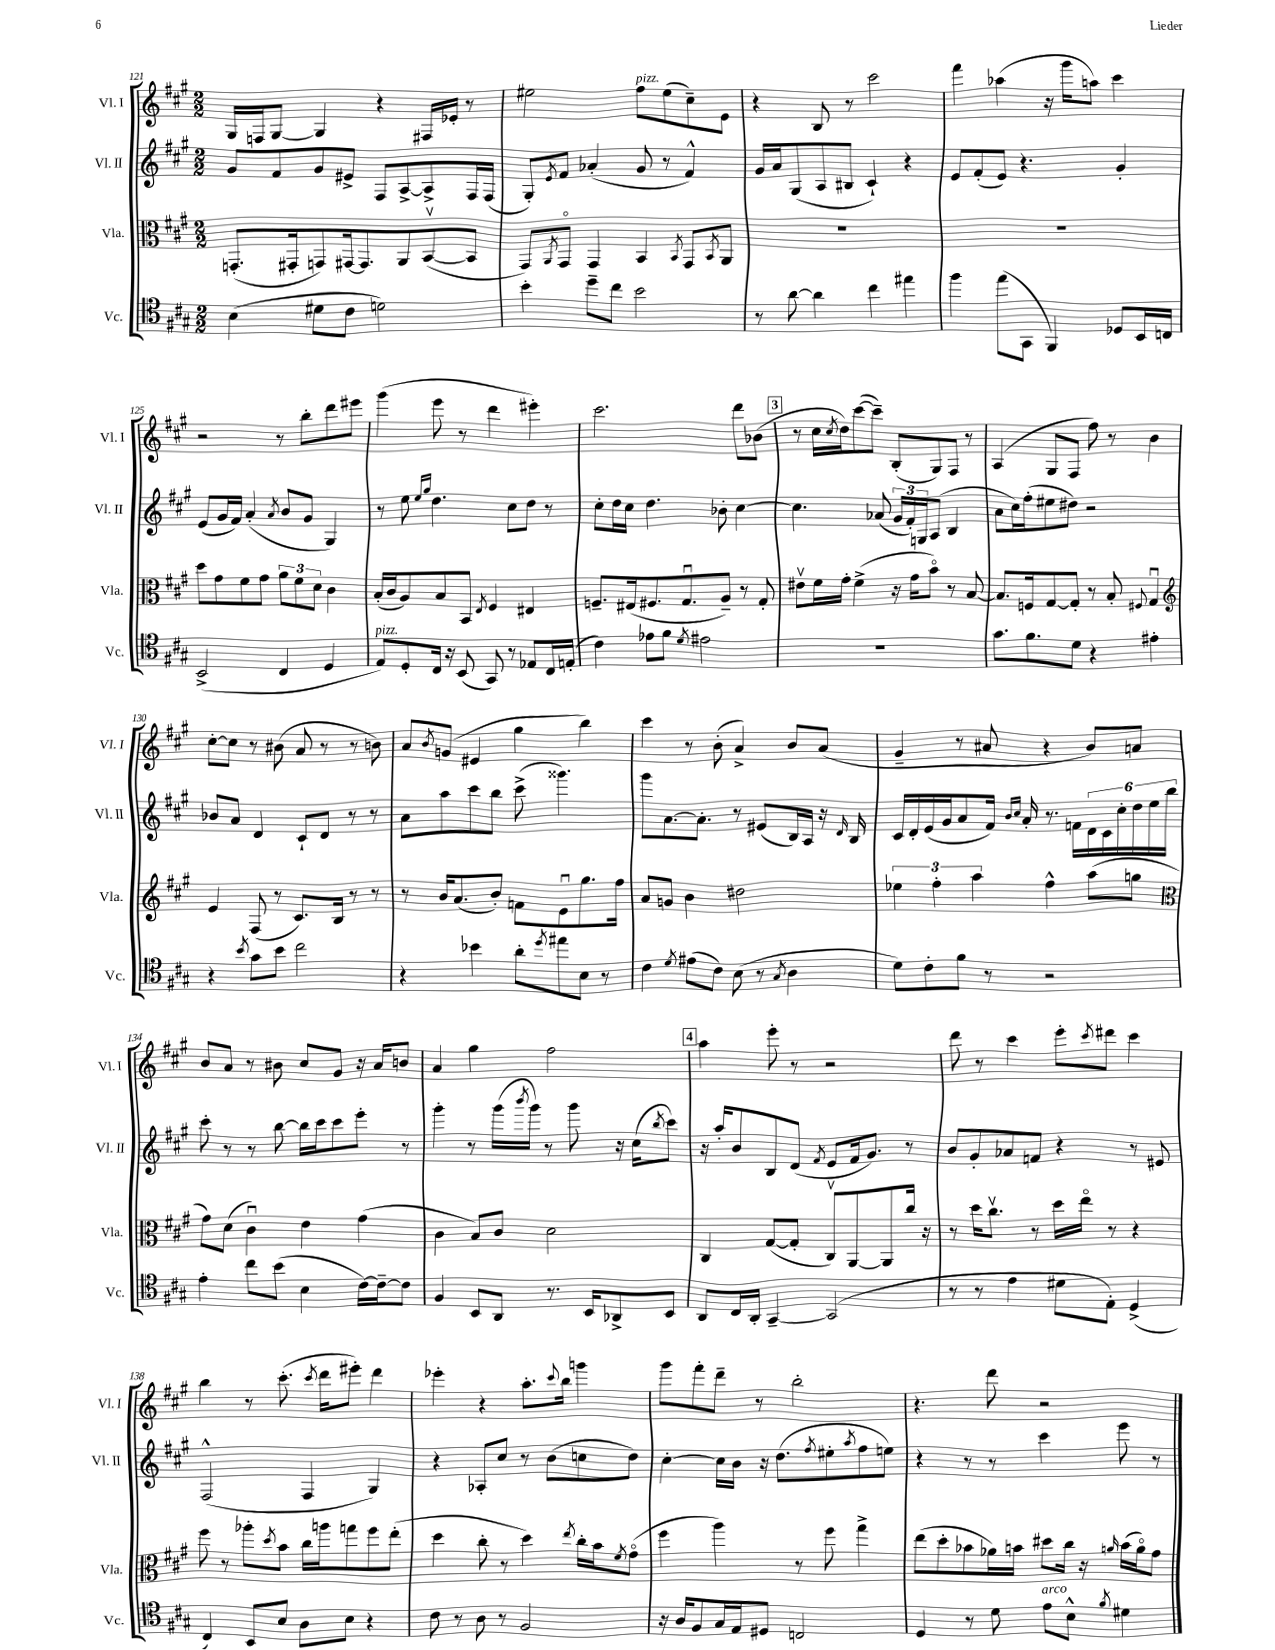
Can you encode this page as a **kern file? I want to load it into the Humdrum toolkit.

**kern	**kern	**kern	**kern
*part4	*part3	*part2	*part1
*staff4	*staff3	*staff2	*staff1
*I"Vc.	*I"Vla.	*I"Vl. II	*I"Vl. I
*I'Vc.	*I'Vla.	*I'Vl. II	*I'Vl. I
*clefC4	*clefC3	*clefG2	*clefG2
*k[f#c#g#]	*k[f#c#g#]	*k[f#c#g#]	*k[f#c#g#]
*M2/2	*M2/2	*M2/2	*M2/2
=121	=121	=121	=121
(4B\	(8.GGn'/L	8g#/L	16G#/LL
.	.	.	16Fn/J
.	.	8f#/	[8G#/J
.	16GG#X'/k	.	.
8d#X\L	8GGn/)	8g#/	4G#/]
8c#\J	[16GG#X/k	8e#X^/J	.
.	8.GG#/]	.	.
2dn\)	.	8F#/L	4r
.	8AA/	[8A^/	.
.	([8BBv/	8A^/]	16F#X/LL
.	.	.	16e-X'/JJ
.	8BB/J]	16F#/L	8r
.	.	(16F#/JJ	.
=122	=122	=122	=122
4b'\	8GG#/L)	8G#'/L)	2ee#X\
.	8qAA/	8qe/	.
.	8GG#/J	8f#/J	.
8dd~\L	4GG#/	(4a-X'/	.
8cc#\J	.	.	.
!	!	!	!LO:TX:a:i:t=pizz.
2b\	4BB/	8g#/	8ff#\L
.	.	8r	(8ee#\
.	8qBB/	.	.
.	8GG#/L	4f#^^/)	8cc#~\)
.	8qBB/	.	.
.	8AA/J	.	8e\J
=123	=123	=123	=123
8r	1r	16g#/LL	4r
.	.	16a/J	.
[8a\	.	(8G#/	.
4a\]	.	8A/	8B/
.	.	8B#X/J	8r
4cc#\	.	4c#`/)	2ccc#\
4ee#X\	.	4r	.
=124	=124	=124	=124
4ff#\	1r	8e/L	4fff#\
.	.	(8f#'/	.
(8ee\L	.	8e/J)	(4aa-X\
8GG#\J	.	4.r	.
4FF#/)	.	.	16r
.	.	.	16ggg#\KL
.	.	.	8aan\J)
8D-X/L	.	4g#'/	4ccc#\
16BB/L	.	.	.
16Cn/JJ	.	.	.
!!LO:LB:g=z
=125	=125	=125	=125
(2BB^/	8dd\L	(8e/L	2r
.	8g#\	16g#/L	.
.	.	16f#/JJ)	.
.	8f#\	(4a'/	.
.	8g#\J	.	.
.	.	8qa/	.
4C#/	12a\L	8b/L	8r
.	12f#\	.	.
.	.	8g#/J	8bb'\L
.	12d\J	.	.
4D/	4c#\	4G#/)	8ddd\
.	.	.	8eee#X\J
=126	=126	=126	=126
!LO:TX:a:i:t=pizz.	!	!	!
8E/L)	(16B'/LL	8r	(4ggg#\
.	16c#/J	.	.
8D'/	8A/)	8ee\	.
.	.	16qqee/LL	.
.	.	16qqgg#/JJ	.
16C#/Jk	8B/	4.dd\	8eee\
16r	.	.	.
(8BB/	8BB/J	.	8r
.	8qE/	.	.
8GG#/)	4F#/	.	4ddd\
8r	.	8cc#\L	.
8E-X/L	4E#X/	8dd\J	4eee#X'\)
16C#/L	.	8r	.
(16En'/JJ	.	.	.
=127	=127	=127	=127
4c#\)	8.Fn~/L	8cc#'\L	2.ccc#\
.	.	16dd\L	.
.	(16E#X/k	16cc#\JJ	.
8e-X\L	8.F#X/	4.dd\	.
8f#\J	.	.	.
.	8.G#u/	.	.
8qd/	.	.	.
2e#X\	.	.	.
.	8A~/J)	8b-X'\	.
.	8r	[4cc#\	8ddd\L
.	8G#'/	.	(8b-X\J
!!LO:REH:place=s1:t=3
=128	=128	=128	=128
1r	8e#Xv\L	4.cc#\]	8r
.	16f#\L	.	16cc#\LL
.	.	.	8qcc#/
.	16g#'\JJ	.	16dd\J)
.	(4f#^\	.	([8ccc#\
.	.	(8a-X/	8ccc#~\J])
.	16r	24g#/LL	(8B'/L
.	.	24f#'/)	.
.	16g#\KL	.	.
.	.	24Gn/J	.
.	8b\J)	(8A/J	8G#/)
.	8r	4B/	8F#/J
.	[8B/	.	8r
=129	=129	=129	=129
8.g#\L	8.B/L]	8a\L	(4A/
.	.	16cc#\L)	.
8.f#\	16Fn/k	(16ff#'\J	.
.	[8G#/	8ee#X\	8G#/L
8d\J	8G#'/J]	8dd#X\J)	8F#/J
4r	8r	2r	8ff#\)
.	8B'/	.	8r
.	8qqF#X/	.	.
4e#X'\	4G#u/	.	4b\
!!LO:LB:g=z
=130	=130	=130	=130
*	*clefG2	*	*
4r	4e/	8b-X/L	[8cc#'\L
.	.	8a/J	8cc#\J]
8qb/	.	.	.
8g#\L	(8F#/	4d/	8r
8b\J	8r	.	(8b#X\
2cc#\	8.c#/L)	8c#`/L	8a/
.	.	8d/J	8r
.	16B/Jk	.	.
.	8r	8r	8r
.	8r	8r	8bn\)
=131	=131	=131	=131
4r	8r	8a\L	8a/L
.	.	.	8qb/
.	16b/KL	8aa\	(8gn/J
.	(8.a/	.	.
4b-X\	.	8ccc#\	4e#X/
.	8b'/J)	8bb\J	.
8a'\L	8fn\L	(8ccc#^\	4gg#\
8qdd/	.	.	.
8ee#X\	8eu\	4.ggg##X\)	.
8B\J	8.gg#\	.	4bb\)
8r	.	.	.
.	16ff#\Jk	.	.
=132	=132	=132	=132
4c#\	8a/L	8ggg#\L	4ccc#\
.	8gn/J	[8.a\	.
8qd/	.	.	.
(8e#X\L	4b\	.	8r
.	.	8.a'\J]	.
8c#\J)	.	.	(8b'\
(8B\	2dd#X\	8r	4a^/)
8r	.	(8e#X/L	.
8qG#/	.	.	.
4A\	.	16B/L)	8b/L
.	.	16A/JJ	.
.	.	16r	(8a/J
.	.	16qqd/	.
.	.	16B/	.
=133	=133	=133	=133
8d\L)	6ee-X\	16c#/LL	4g#~/
.	.	16d'/	.
8c#'\	.	(16e/	.
.	6ff#'\	.	.
.	.	16g#/J	.
8f#\J	.	8a/	8r
.	6aa\	.	.
8r	.	16f#/Jk)	8a#X/
.	.	16qqb/LL	.
.	.	16qqcc#/JJ	.
.	.	16a'/	.
2r	4ff#^^\	8.r	4r
.	.	16fn\LL	.
.	(8aa\L	24d\	8b/L)
.	.	24c#\	.
.	.	24cc#'\	.
.	8ggn\J	24dd\	8an/J
.	.	24ee\	.
.	.	24bb\JJ	.
!!LO:LB:g=z
=134	=134	=134	=134
*	*clefC3	*	*
4e'\	8g#\L)	8ccc#'\	8b/L
.	(8d\J	8r	8a/J
8cc#\L	4c#u\)	8r	8r
(8b\J	.	[8bb\	8b#X\
4B\	4e\	16bb\LL]	8cc#/L
.	.	16ccc#\J	.
.	.	8ccc#\	8g#/J
[16c#\LL)	(4g#\	8eee'\J	16r
16c#~\J_	.	.	16a/KL
8c#\J]	.	8r	8bn/J
=135	=135	=135	=135
4F#/	4c#\	4ggg#'\	4a/
8BB/L	8B/L)	8r	4gg#\
8AA/J	8c#/J	(16ggg#\LL	.
.	.	8qbbb/	.
.	.	16ggg#\JJ)	.
8.r	2d\	8r	2ff#\
.	.	8ggg#\	.
16BB/KL	.	.	.
8AA-X^/	.	16r	.
.	.	(16cc#\KL	.
.	.	8qbb/	.
8BB/J	.	8ccc#\J)	.
!!LO:REH:place=s1:t=4
=136	=136	=136	=136
8AA/L	4C#/	16r	4aa\
.	.	16aa'/KL	.
16C#/L	.	8b/	.
16AA'/JJ	.	.	.
[4GG#~/	([8G#/L	8B/	8eee'\
.	8G#'/J]	(8d/J	8r
.	.	8qf#/	.
(2GG#/]	8C#v/L)	8e/L	2r
.	[8AA/	16f#/k	.
.	.	8.g#/J)	.
.	8AA/]	.	.
.	16cc#/Jk	8r	.
.	16r	.	.
=137	=137	=137	=137
8r	8r	8b/L	8ddd\
8r	16dd\KL	8g#'/	8r
.	8.cc#v\J	.	.
4e\	.	8a-X/	4ccc#\
.	8r	8fn/J	.
8d#X\L	16dd\LL	4r	8eee'\L
.	16ee\JJ	.	.
.	.	.	8qccc#/
8E'\J)	8r	.	8ddd#X\J
(4D^/	4r	8r	4ccc#\
.	.	8e#X/	.
!!LO:LB:g=z
=138	=138	=138	=138
4C#/)	8ff#\	(2F#^^/	4bb\
.	8r	.	.
8BB/L	8aa-X'\L	.	8r
.	8qdd/	.	.
8B/J	8b\J	.	(8.ccc#'\
8A\L	16cc#\LL	4F#/	.
.	.	.	8qccc#/
.	16aan\J	.	16ddd\KL
8B\J	8ggn\	.	8eee#X'\J)
4r	8ff#\	4G#/)	4ddd\
.	(8ee'\J	.	.
=139	=139	=139	=139
8c#\	4dd\	4r	4eee-X'\
8r	.	.	.
8A\	8cc#'\	8A-X'/L	4r
8r	8r	8cc#/J	.
2F#/	4dd\)	8r	8.aa'\L
.	.	(8b\L	.
.	.	.	8qqccc#/
.	.	.	16bb\Jk
.	8qee/	.	.
.	16cc#'\LL	8ccn\	4gggn\
.	16b\J	.	.
.	8qf#/	.	.
.	(8g#\J	8dd\J)	.
=140	=140	=140	=140
16r	4ff#\	[4cc#'\	8ggg#\L
16A/KL	.	.	.
8F#/	.	.	8fff#'\
16G#/L	4aa\)	16cc#\LL]	8ddd~\J
16E/J	.	16b\JJ	.
8D#X/J	.	16r	8r
.	.	(8.dd\L	.
2Cn/	8r	.	2bb'\
.	.	8qff#/	.
.	8ff#\	8ee#X'\	.
.	.	8qaa/	.
.	4gg#^\	8ff#\	.
.	.	8een\J)	.
=141	=141	=141	=141
4D/	(8ee\L	4r	4.r
.	8dd'\	.	.
8r	8b-X\	8r	.
8d\	16a-X\L)	8r	8ddd\
.	16bn\JJ	.	.
!LO:TX:a:i:t=arco	!	!	!
8e\L	8dd#X\L	4ccc#\	2r
8B^^\J	16cc#\Jk	.	.
.	16r	.	.
8qf#/	16qqan/	.	.
4d#X\	(16b\LL	8eee\	.
.	16a\J)	.	.
.	8g#\J	8r	.
==	==	==	==
*-	*-	*-	*-
